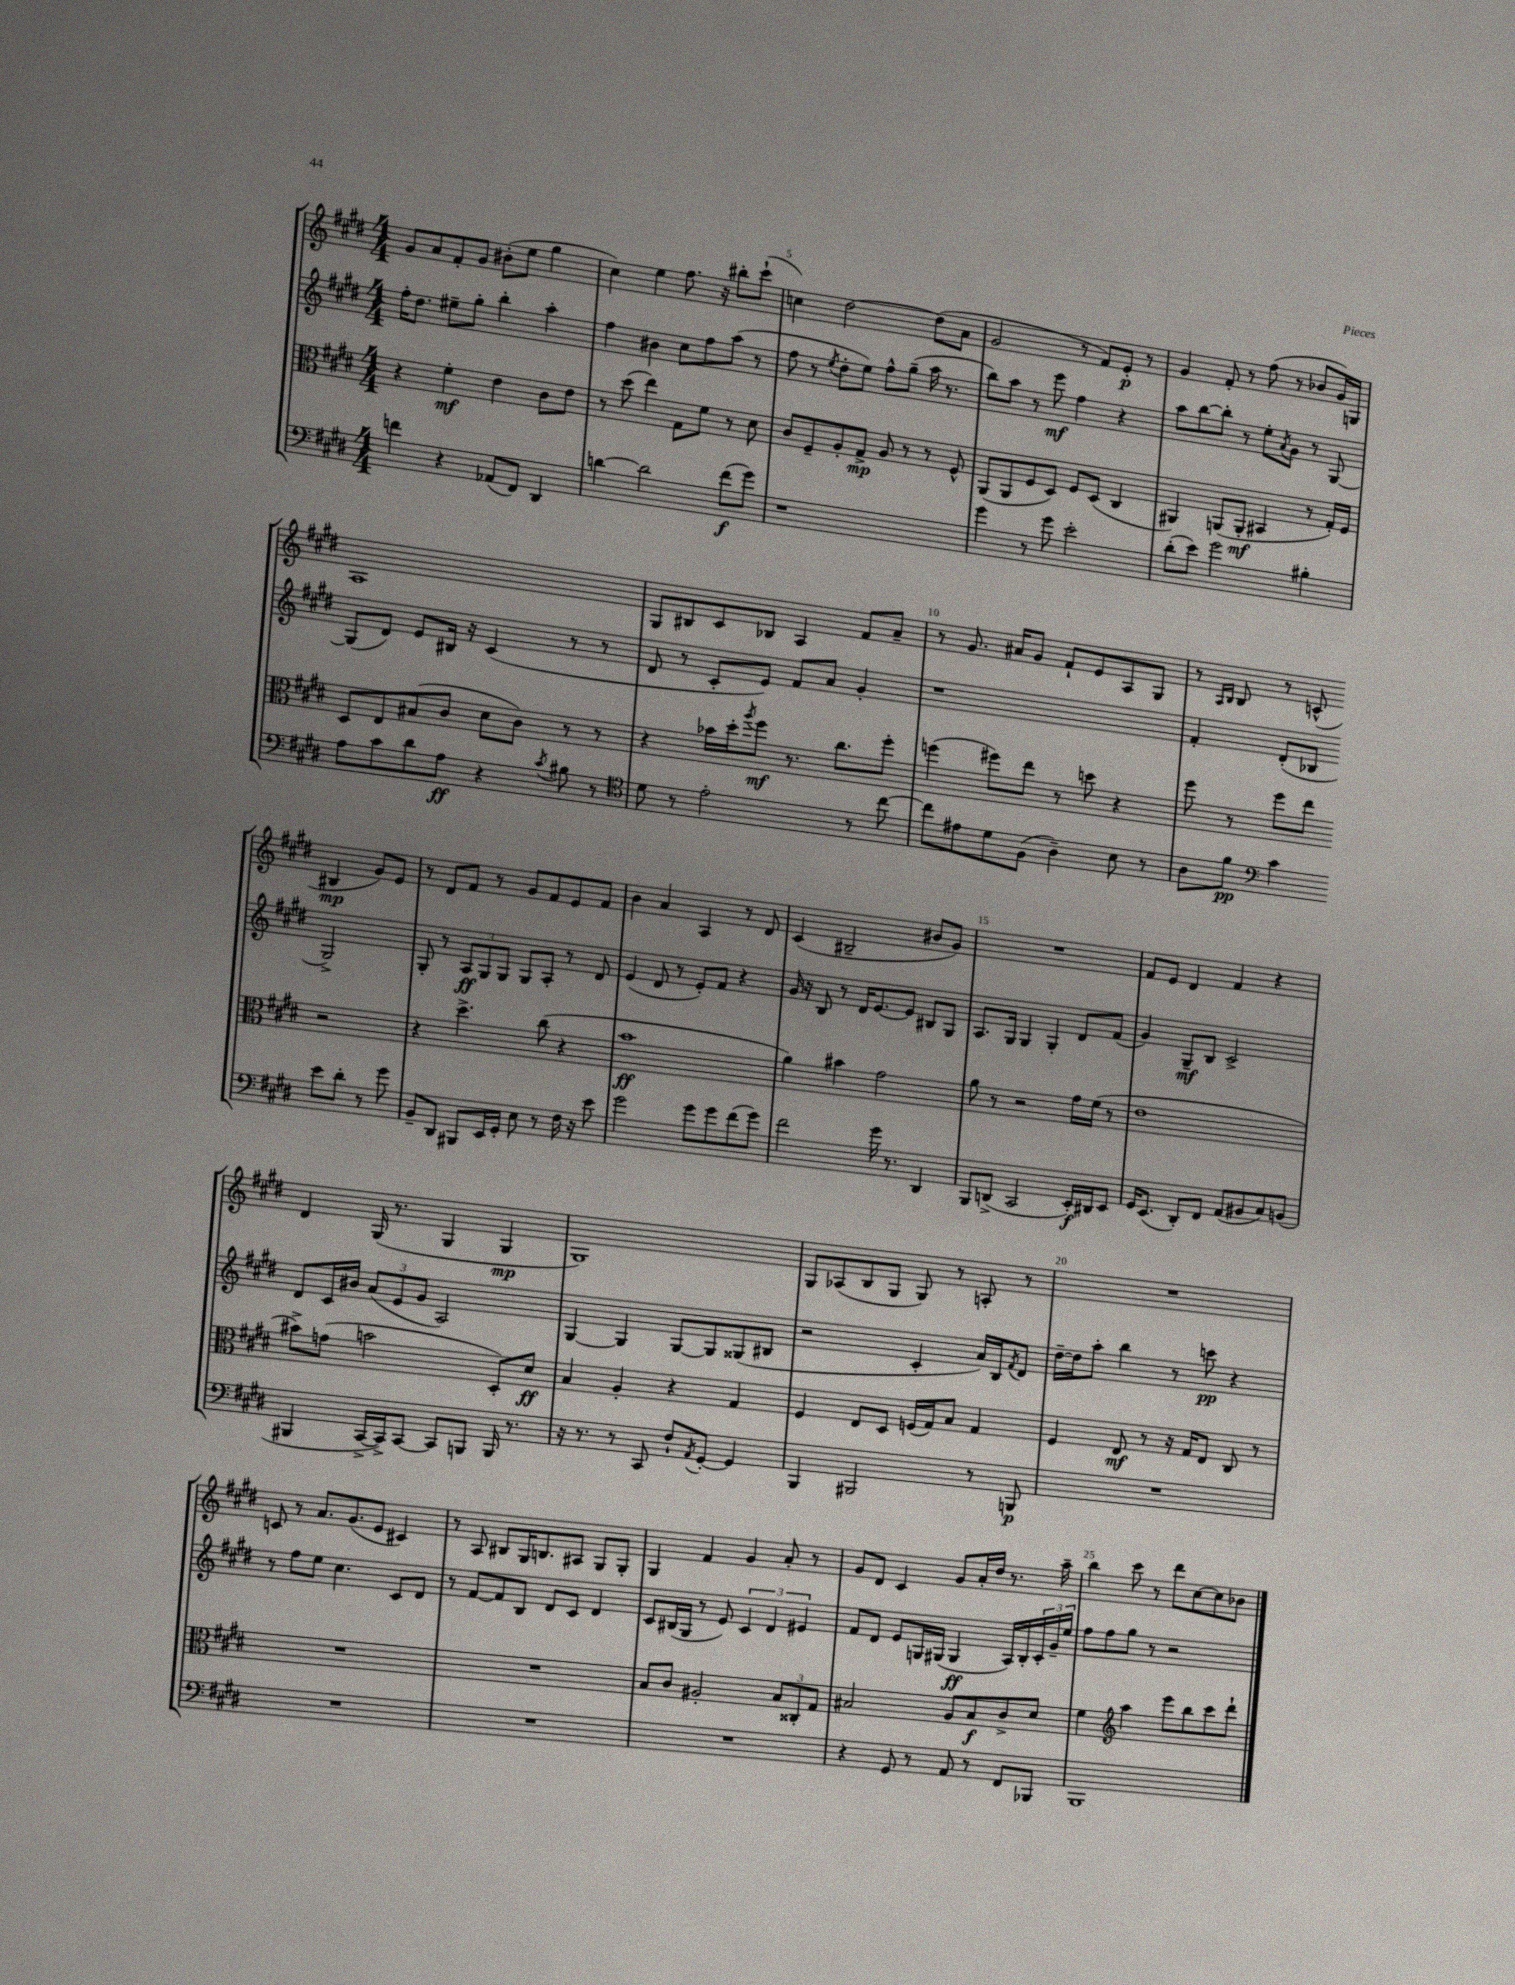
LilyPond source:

<<
\new StaffGroup <<
\new Staff = "s0" {
    \clef treble \key e \major \numericTimeSignature \time 4/4
    gis'8 a'8 fis'8-. gis'8 bis'8-.( e''8 gis''4 |
    cis''4) e''4 fis''8. r16 bis''8-. cis'''8-!( |
    c''4) dis''2~ dis''8( a'8 |
    gis'2 r8 fis'8) e'8-.\p r8 |
    gis'4 fis'8-. r8 fis''8( r8 bes'8 gis'16) g16 |
    a1 |
    gis8 bis8 cis'8 bes8 a4 fis'8 a'8-- |
    r8 gis'8. ais'16 gis'8 fis'8-! e'8 a8 gis8 |
    r8 \grace { a16 b16 } b8 r8 c'8-^( bis4\mp gis'8) e'8 |
    r8 dis'8 fis'8 r8 gis'8 fis'8 e'8 fis'8 |
    b'4 a'4 a4 r8 dis'8 |
    cis'4( bis2-- bis'8 gis'8) |
    R1 |
    fis'8 e'8 dis'4 fis'4 r4 |
    dis'4 gis16( r8. gis4 gis4\mp |
    gis1) |
    gis8 aes8( b8 gis8 gis8) r8 a8-. r8 |
    R1 |
    c'8 r8 a'8. gis'8.( e'8 cis'4) |
    r8 a8 bis8 gis16 b8. ais8 gis8 gis8-. |
    gis4 fis'4 gis'4 a'8-. r8 |
    gis'8 dis'8 cis'4 gis'8 a'16-. dis''16 r8. a''16-- |
    b''4 cis'''8 r8 dis'''8 cis''8~ cis''8 bes'8 \bar "|." |
}
\new Staff = "s1" {
    \clef treble \key e \major \numericTimeSignature \time 4/4
    fis''16-. dis''8. eis''8-- gis''8-. b''4-. a''4-. |
    fis''4 bis'4 cis''8 fis''8 a''8( r8 |
    fis''8 r8 \acciaccatura { e''8 } dis''8-. e''8) fis''8-^ gis''8--( a''16 r8. |
    b''8) a''8 r8 e'''8\mf fis''4 r4 |
    a''8 b''8~ b''8-. r8 e''8-. \acciaccatura { a'8 } gis'8 r8 gis8~ |
    gis8( dis'8) e'8 bis16 r16 cis'4( r8 r8 |
    dis'8 r8 cis'8-. e'8) fis'8 a'8 gis'4-. |
    r1 |
    fis'4-. dis'8-.( bes8 gis2->) |
    gis8-. r8 \tuplet 3/2 { a8\ff gis8 gis8 } gis8 a8-. r8 dis'8 |
    e'4( dis'8 r8 e'8-.) fis'8 r4 |
    gis'16 r16 b8 r8 dis'16 e'8.~ e'8 bis8 gis8 |
    a8. gis16 gis4 gis4-. dis'8 fis'8( |
    gis'4) gis8--\mf b8 cis'2-> |
    dis'8 cis'16 bis'16 \tuplet 3/2 { a'8( e'8 gis'8 } a2) |
    gis4~ gis4 gis8~ gis8 gisis8( bis8 |
    r2 cis'4-. a'16) b16 \acciaccatura { fis'8 } dis'8 |
    dis''16~-- dis''16 a''8-. b''4 r8 c'''8\pp r4 |
    r8 fis''8 e''8 cis''4. cis'8 dis'8 |
    r8 fis'8~ fis'8 b8 dis'8 cis'8 dis'4 |
    cis'8 bis16( gis16 r8 e'8) \tuplet 3/2 { cis'4 dis'4 eis'4 } |
    fis'8 dis'8 e'8 g16 gis16( gis4\ff a16) b16-. \tuplet 3/2 { cis'16-. gis'16-- e''16 } |
    fis''8 fis''8 gis''8 r8 r2 \bar "|." |
}
\new Staff = "s2" {
    \clef alto \key e \major \numericTimeSignature \time 4/4
    r4 fis'4-.\mf e'4 cis'8 e'8 |
    r8 dis''8( e''4) gis8 fis'8 r8 dis'8 |
    cis'8 fis8-- a8-. gis8->\mp a8 r8 r8 fis8-^ |
    a,8( a,8 fis8 dis8) fis8 dis8( cis4 |
    ais,4) a,8( a,8-.\mf bis,4 r8 gis16-.) fis16 |
    dis8 e8 bis8( cis'8 dis'8 cis'8) r8 r8 |
    r4 bes'16 dis''16-. \acciaccatura { a''8 } fis''8\mf r8. cis''8. fis''8-. |
    f''4( fis''8) e''8 r8 d''8 r4 |
    fis''8 r8 fis''8 e''8 r2 |
    r4 dis''4.-> cis''8( r4 |
    b'1\ff |
    a'4) bis'4 gis'2 |
    a'8 r8 r2 gis'16 fis'16( r8 |
    e'1 |
    bis'8->) g'8( b'2 dis8-.) dis'8\ff |
    b4 a4-. r4 gis4 |
    fis4 e8 dis8 f16( gis16) b8 gis4 |
    fis4 e8\mf r8 r16 gis16 e8 cis8 r8 |
    R1 |
    R1 |
    b8 cis'8 ais2-. \tuplet 3/2 { b8 cisis8-. gis8 } |
    bis2 a8 bis8\f cis'8-> dis'8 |
    fis'4 \clef treble a''4 e'''8 b''8 cis'''8 dis'''8-! \bar "|." |
}
\new Staff = "s3" {
    \clef bass \key e \major \numericTimeSignature \time 4/4
    f'4 r4 aes,8( fis,8) dis,4 |
    d'4~ d'2 fis'8\f( gis'8) |
    r1 |
    gis'4 r8 gis'8 e'2-. |
    dis'8-.( e'8) gis'2 bis4-. |
    a8 cis'8 dis'8 a8\ff r4 \acciaccatura { cis'8 } bis8 r8 |
    \clef tenor dis'8 r8 e'2-. r8 cis''8~ |
    cis''8 eis'8 dis'8 fis8( a4--) b8 r8 |
    a8 fis'8\pp \clef bass cis'4 e'8 dis'8-. r8 gis'8 |
    b,8-- dis,8 bis,,8 e,16 gis,16-. e8 r8 fis16 r16 e'8 |
    gis'2 gis'8 gis'8 fis'8( gis'8) |
    fis'2 gis'16 r8. dis,4 |
    b,,8 d,8->( cis,2 e,16-.\f) dis,16 e,8 |
    gis,16 e,8.( dis,8-.) fis,8 a,8( bis,8 cis8) b,8( |
    bis,,4 cis,16~-> cis,16->) cis,8~ cis,8 b,,8 b,,16 r8. |
    r16 r8. r8 cis,8 fis8-! \acciaccatura { a,8 } gis,8~-. gis,4 |
    b,,4 bis,,2 r8 b,,8\p |
    R1 |
    R1 |
    R1 |
    R1 |
    r4 gis,8 r8 a,8 r8 fis,8 bes,,8 |
    b,,1 \bar "|." |
}
>>
>>
\layout { \context { \Score currentBarNumber = #3 \override BarNumber.break-visibility = ##(#f #t #t) barNumberVisibility = #(every-nth-bar-number-visible 5) } }
